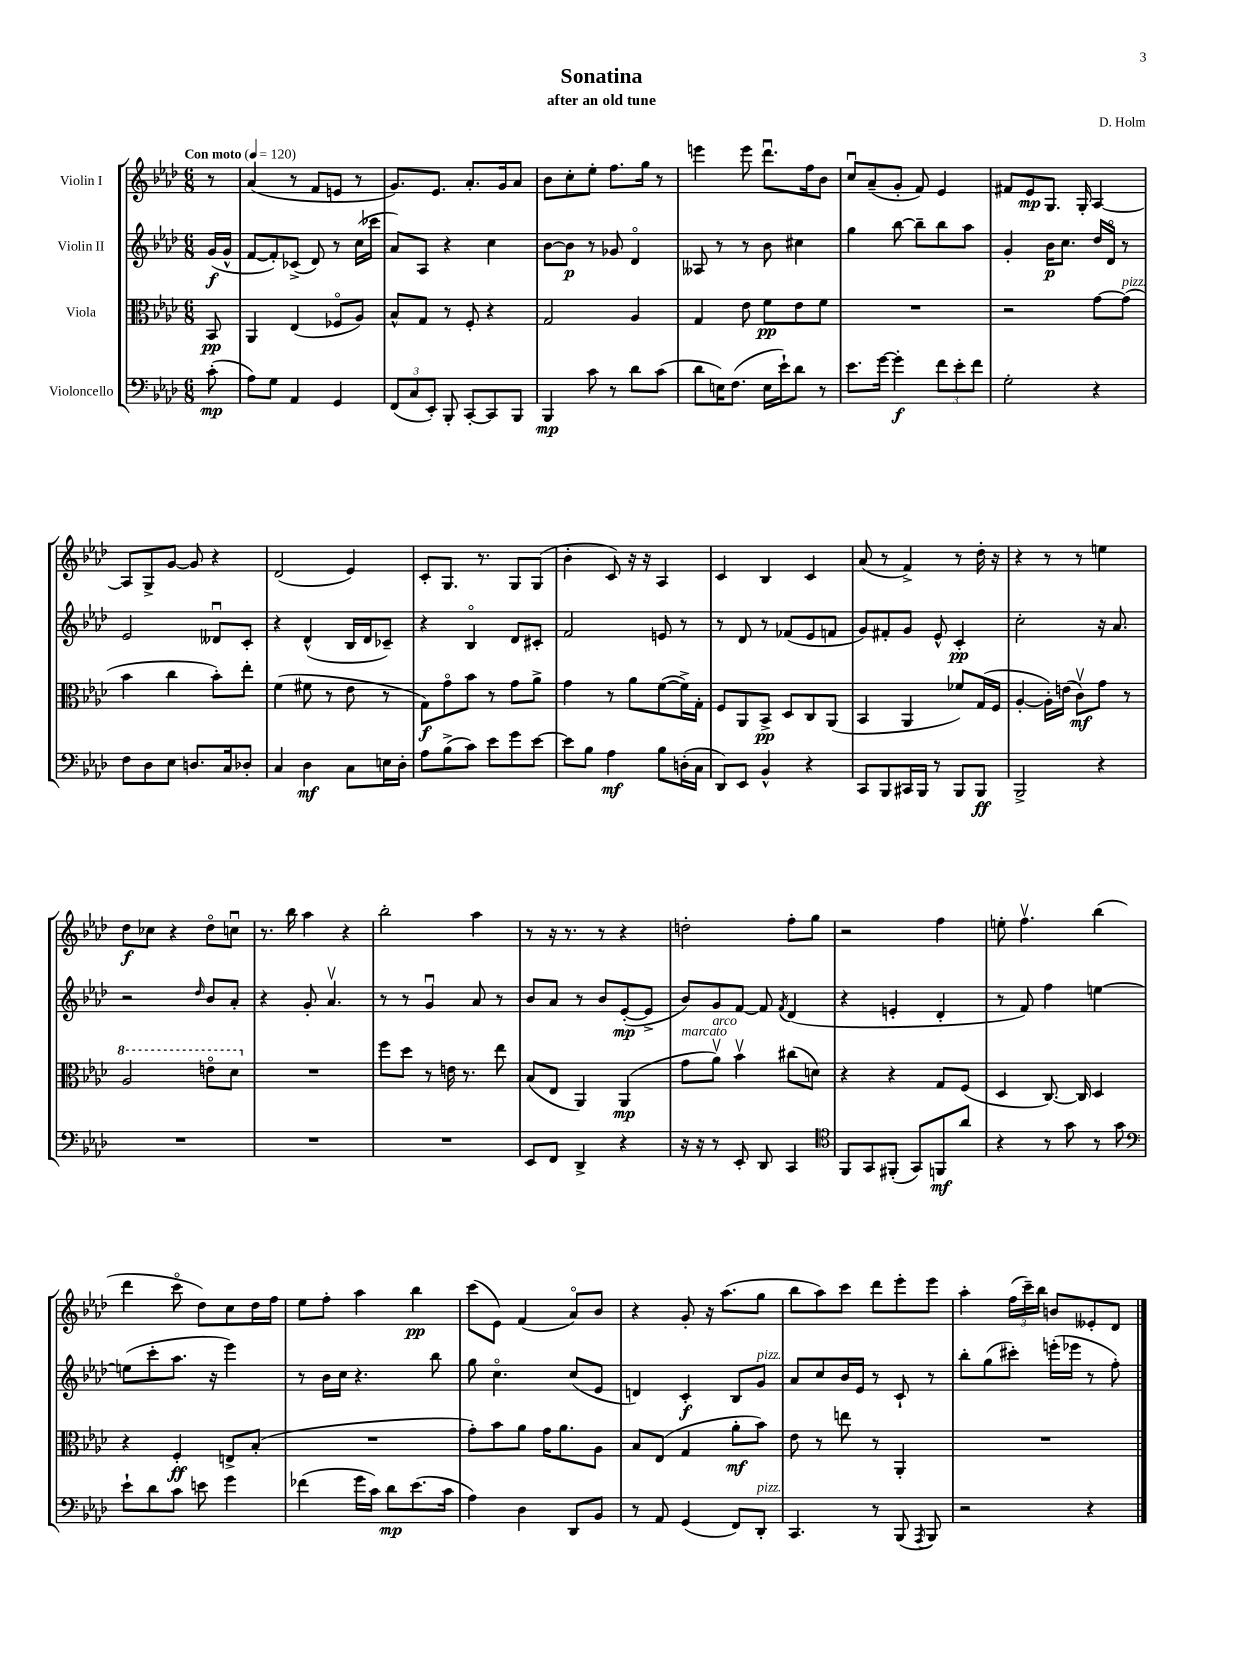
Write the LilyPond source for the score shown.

\header { title = "Sonatina" composer = "D. Holm" subtitle = "after an old tune" }
<<
\new StaffGroup <<
\new Staff = "s0" \with { instrumentName = "Violin I" } {
    \clef treble \key aes \major \numericTimeSignature \time 6/8 \partial 8 \tempo "Con moto" 4 = 120
    \autoBeamOff r8 |
    aes'4( r8 f'8[ e'8] r8 |
    g'8.[) ees'8.] aes'8.[-. g'16 aes'8] |
    bes'8[ c''8-. ees''8]-. f''8.[ g''16] r8 |
    e'''4 e'''8 des'''8.[\downbow f''16 bes'8] |
    c''8[\downbow aes'8--( g'8]-. f'8) ees'4 |
    fis'8[ ees'8\mp g8.] g16-. aes4~ |
    aes8[ g8-> g'8]~ g'8 r4 |
    des'2( ees'4) |
    c'8[-. g8.] r8. g8[ g8]( |
    bes'4-. c'8) r16 r16 aes4 |
    c'4 bes4 c'4 |
    aes'8( r8 f'4->) r8 des''16-. r16 |
    r4 r8 r8 e''4 |
    des''8[\f ces''8] r4 des''8[\flageolet c''8]\downbow |
    r8. bes''16 aes''4 r4 |
    bes''2-. aes''4 |
    r8 r16 r8. r8 r4 |
    d''2-. f''8[-. g''8] |
    r2 f''4 |
    e''8-. f''4.\upbow bes''4( |
    des'''4 c'''8\flageolet des''8[) c''8 des''16 f''16] |
    ees''8[ f''8]-. aes''4 bes''4\pp |
    c'''8[( ees'8]) f'4( aes'8[\flageolet) bes'8] |
    r4 g'8-. r16 aes''8.[( g''8] |
    bes''8[ aes''8) c'''8] des'''8[ ees'''8-. ees'''8] |
    aes''4-. \tuplet 3/2 { f''16[( c'''16--) bes''16] } b'8[ eeses'8-. des'8] \bar "|." |
}
\new Staff = "s1" \with { instrumentName = "Violin II" } {
    \clef treble \key aes \major \numericTimeSignature \time 6/8 \partial 8
    \autoBeamOff g'16[\f( g'16]-^ |
    f'8[~ f'8-.) ces'8]->( des'8) r8 c''16[( ces'''16] |
    aes'8[) aes8] r4 c''4 |
    bes'8[~ bes'8]\p r8 ges'8 des'4\flageolet |
    aeses8 r8 r8 bes'8 cis''4 |
    g''4 bes''8~ bes''8[-- bes''8 aes''8] |
    g'4-. bes'16[\p c''8.] des''16[ des'16]\flageolet r8 |
    ees'2 deses'8[\downbow c'8]-. |
    r4 des'4-^( bes16[ des'16 ces'8]--) |
    r4 bes4\flageolet des'8[ cis'8]-. |
    f'2 e'8 r8 |
    r8 des'8 r8 fes'8[( ees'8 f'8] |
    g'8[) fis'8-. g'8] ees'8-^ c'4-.\pp |
    c''2-. r16 aes'8. |
    r2 \grace { des''16 } bes'8[ aes'8]-. |
    r4 g'8-. aes'4.\upbow |
    r8 r8 g'4\downbow aes'8 r8 |
    bes'8[ aes'8] r8 bes'8[ ees'8~-.\mp( ees'8]-> |
    bes'8[) g'8 f'8]~ f'8 \acciaccatura { f'8 } des'4( |
    r4 e'4-. des'4-. |
    r8 f'8) f''4 e''4~ |
    e''8[( c'''8-. aes''8.] r16 ees'''4) |
    r8 bes'16[ c''16] r4. bes''8 |
    g''8 c''4.\flageolet c''8[( ees'8] |
    d'4) c'4-.\f bes8[ g'8]^\markup { \italic "pizz." } |
    aes'8[ c''8 bes'16 ees'16] r8 c'8-! r8 |
    bes''8[-. g''8( cis'''8]-.) e'''16[-.( ees'''16] r8 f''8-.) \bar "|." |
}
\new Staff = "s2" \with { instrumentName = "Viola" } {
    \clef alto \key aes \major \numericTimeSignature \time 6/8 \partial 8
    \autoBeamOff bes,8\pp |
    aes,4 ees4( fes8[\flageolet aes8]) |
    bes8[-^ g8] r8 f8-. r4 |
    g2 aes4 |
    g4 ees'8 f'8[\pp ees'8 f'8] |
    R2. |
    r2 g'8[~ g'8]^\markup { \italic "pizz." }( |
    bes'4 c''4 bes'8[-.) ees''8]-. |
    f'4( fis'8 r8 ees'8 r8 |
    g8[\f) g'8\flageolet bes'8] r8 g'8[ aes'8]-> |
    g'4 r8 aes'8[ f'8~( f'16->) g16]-. |
    f8[ aes,8 bes,8]->\pp des8[ c8 aes,8]( |
    bes,4 aes,4 fes'8[) g16( f16] |
    aes4~-. aes16[-.) e'16]( c'8[\upbow\mf) g'8] r8 |
    \ottava #1 aes'2 e''8[\flageolet des''8] \ottava #0 |
    R2. |
    f''8[ des''8] r8 e'16 r8. ees''8 |
    bes8[( ees8] aes,4) aes,4\mp( |
    g'8[^\markup { \italic "marcato" } aes'8]\upbow^\markup { \italic "arco" }) bes'4\upbow cis''8[( d'8]) |
    r4 r4 g8[ f8]( |
    des4 c8.~) c16 des4 |
    r4 f4-.\ff e8[-> bes8]-.( |
    R2. |
    g'8[-.) bes'8 aes'8] g'16[ aes'8. aes8] |
    bes8[ ees8]( g4 aes'8[-.\mf bes'8]) |
    ees'8 r8 e''8 r8 aes,4-. |
    R2. \bar "|." |
}
\new Staff = "s3" \with { instrumentName = "Violoncello" } {
    \clef bass \key aes \major \numericTimeSignature \time 6/8 \partial 8
    \autoBeamOff c'8-.\mp( |
    aes8[) g8] aes,4 g,4 |
    \tuplet 3/2 { f,8[( c8 ees,8]-.) } bes,,8-. c,8[~-. c,8 bes,,8] |
    bes,,4\mp c'8 r8 des'8[ c'8]( |
    des'8[ e16) f8.]( e16[ ees'16-!) des'8] r8 |
    ees'8.[ g'16]~ g'4-.\f \tuplet 3/2 { f'8[ ees'8-. f'8] } |
    g2-. r4 |
    f8[ des8 ees8] d8.[ c16 des8]-. |
    c4 des4\mf c8[ e16 des16]-. |
    aes8[ bes8->( c'8]) ees'8[ g'8 ees'8]~ |
    ees'8[ bes8] aes4\mf bes8[ d16-.( c16] |
    des,8[) ees,8] bes,4-^ r4 |
    c,8[ bes,,8 cis,16 bes,,16] r8 bes,,8[ bes,,8]\ff |
    bes,,2-> r4 |
    R2. |
    R2. |
    R2. |
    ees,8[ f,8] des,4-> r4 |
    r16 r16 r8 ees,8-. des,8 c,4 |
    \clef tenor f,8[ g,8 fis,8]-.( g,8[) f,8\mf aes'8] |
    r4 r8 g'8 r8 g'8 |
    \clef bass ees'8[-! des'8 c'8] e'8 g'4 |
    fes'4( g'16[ c'16]) des'8[\mp ees'8.( c'16] |
    aes4) des4 des,8[ bes,8] |
    r8 aes,8 g,4( f,8[) des,8]-.^\markup { \italic "pizz." } |
    c,4. r8 bes,,8( \acciaccatura { aes,,8 } bes,,8) |
    r2 r4 \bar "|." |
}
>>
>>
\layout { \context { \Score \remove "Bar_number_engraver" } }
